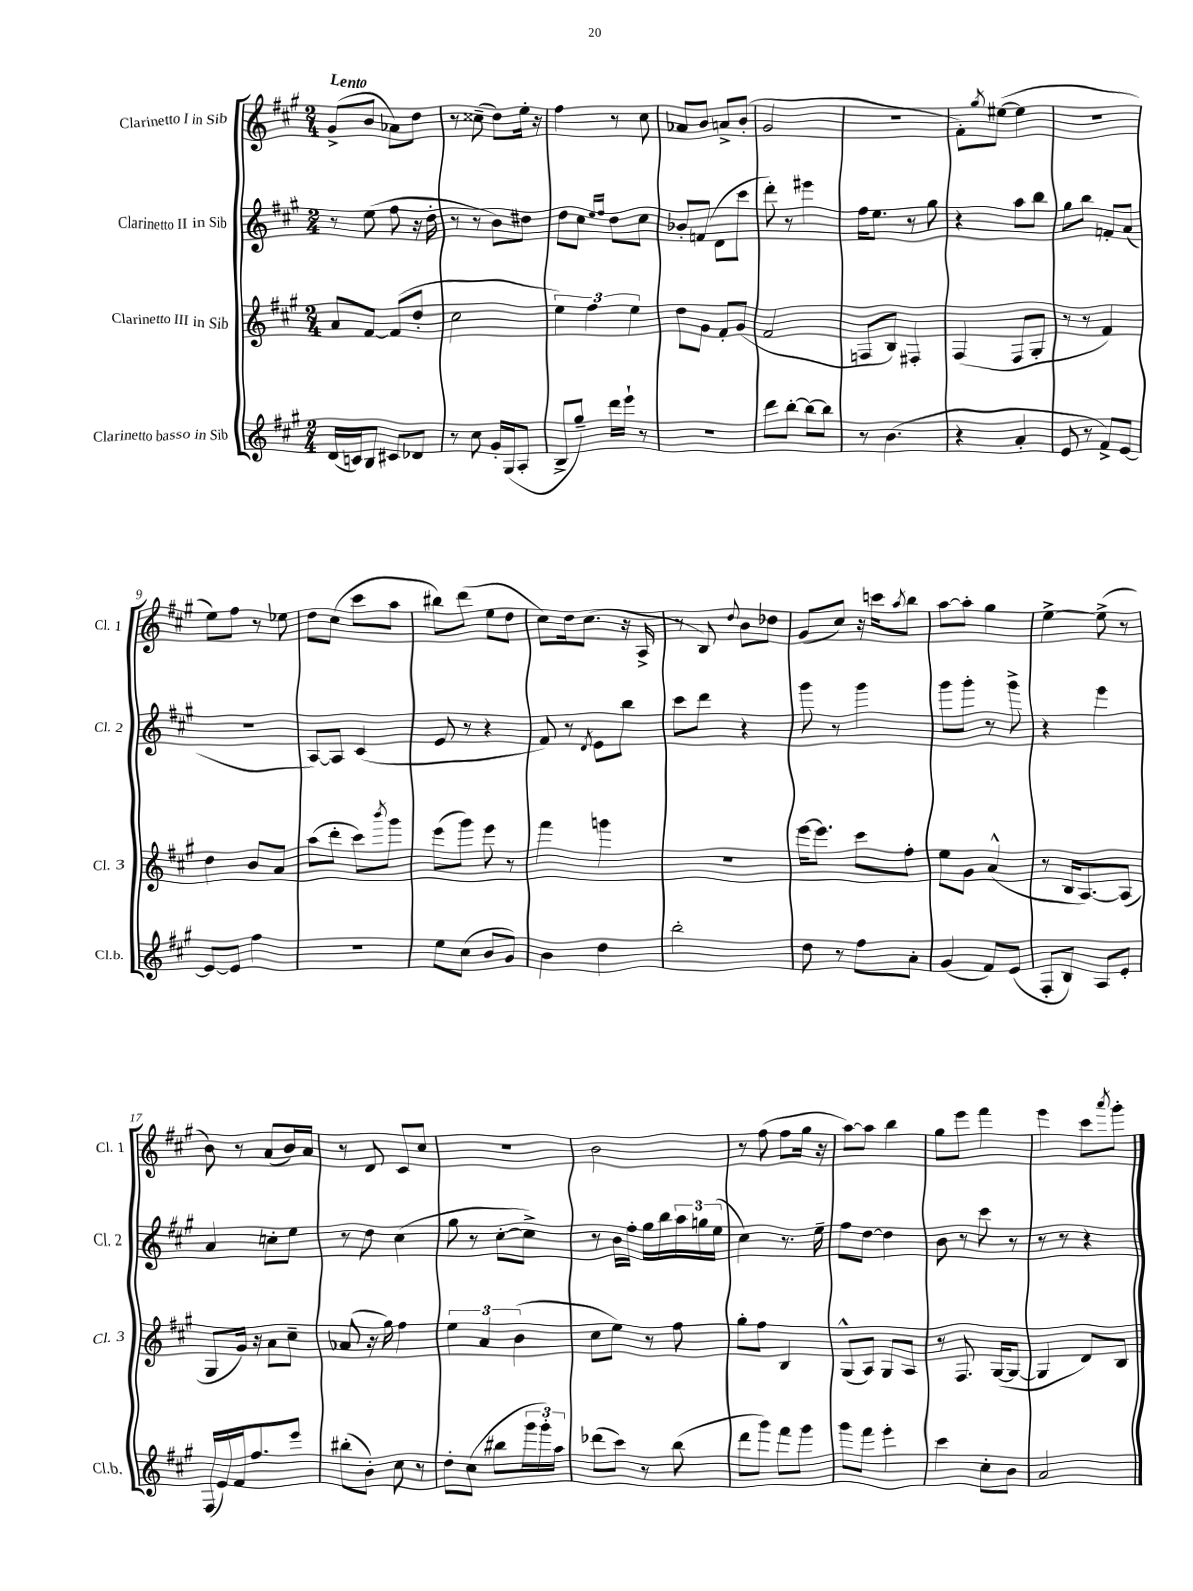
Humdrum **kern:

**kern	**kern	**kern	**kern
*part4	*part3	*part2	*part1
*staff4	*staff3	*staff2	*staff1
*I"Clarinetto basso in Sib	*I"Clarinetto III in Sib	*I"Clarinetto II in Sib	*I"Clarinetto I in Sib
*I'Cl.b.	*I'Cl. 3	*I'Cl. 2	*I'Cl. 1
*clefG2	*clefG2	*clefG2	*clefG2
*k[f#c#g#]	*k[f#c#g#]	*k[f#c#g#]	*k[f#c#g#]
*M2/4	*M2/4	*M2/4	*M2/4
=1	=1	=1	=1
!	!	!	!LO:TX:a:B:t=Lento
(16d/LL	8a/L	8r	(8g#^/L
16cn/J)	.	.	.
8B/J	[8f#/J	(8ee\	8b/J
8c#X/L	(8f#/L]	8ff#\	8a-X\L)
8d-X/J	8dd'/J	16r	8dd\J
.	.	16dd'\	.
=2	=2	=2	=2
8r	2cc#\	8r	8r
8cc#\	.	8r	(8cc##X~\
16g#'/LL	.	8b\L)	8dd\L)
(16G#/J	.	.	.
8A'/J	.	8dd#X\J	16ee'\Jk
.	.	.	16r
=3	=3	=3	=3
8B^/L	6ee\)	8dd\L	4ff#\
8gg#~/J)	.	8cc#\J	.
.	6ff#\	.	.
.	.	16qqee/LL	.
.	.	16qqff#/JJ	.
16ddd\LL	.	8dd\L	8r
16eee`\JJ	.	.	.
.	6ee\	.	.
8r	.	8cc#\J	8cc#\
=4	=4	=4	=4
2r	8dd\L	8b-X'/L	8a-X/L
.	8g#\J	(8fn/J	8b/J
.	8f#'/L	8d\L	8an^/L
.	(8g#/J	8ccc#\J	(8b'/J
=5	=5	=5	=5
8ddd\L	2f#/	8ddd'\)	2g#/
[8bb'\J	.	8r	.
8bb\L_	.	4eee#X\	.
8bb\J]	.	.	.
=6	=6	=6	=6
8r	8Fn/L	16ff#\KL	2r
.	.	8.ee\J	.
(4.b\	8B/J)	.	.
.	4F#X'/	8r	.
.	.	8gg#\	.
=7	=7	=7	=7
4r	(4F#/	4r	8f#'\L)
.	.	.	8qgg#/
.	.	.	([8ee#X\J
4a'/	8F#/L	8aa\L	4ee#\]
.	8G#'/J	8bb\J	.
=8	=8	=8	=8
8e/	8r	8gg#\L	2r
8r	8r	8bb\J	.
8f#^/L)	4f#/)	8fn'/L	.
[8e/J	.	(8a/J	.
!!LO:LB:g=z
=9	=9	=9	=9
8e/L_	4dd\	2r	8ee\L)
8e/J]	.	.	8ff#\J
4ff#\	8b/L	.	8r
.	8a/J	.	8ee-X\
=10	=10	=10	=10
2r	(8aa\L	[8A/L)	8dd\L
.	8ddd'\J	8A/J]	(8cc#\J
.	8ccc#\L)	(4c#/	8ccc#\L
.	8qbbb/	.	.
.	8ggg#\J	.	8aa\J
=11	=11	=11	=11
8ee\L	(8eee\L	8e/	8bb#X\L)
(8cc#\J	8ggg#\J)	8r	(8ddd\J
8b/L	8eee\	4r	8ee\L
8g#/J)	8r	.	8dd\J
=12	=12	=12	=12
4b\	4fff#\	8f#/)	8cc#\L)
.	.	8r	16dd\k
.	.	.	(8.cc#\J
.	.	8qd/	.
4dd\	4gggn\	8e\L	.
.	.	8bb\J	16r
.	.	.	16A^/
=13	=13	=13	=13
2bb'\	2r	8ccc#\L	8r
.	.	8ddd\J	8B/)
.	.	.	8qqdd/
.	.	4r	8b\L
.	.	.	8dd-X\J
=14	=14	=14	=14
8dd\	[16eee\KL	8ggg#\	(8g#/L
.	8.eee\J]	.	.
8r	.	8r	8cc#/J)
8ff#\L	8ccc#\L	4ggg#\	16r
.	.	.	16cccn\KL
.	.	.	8qaa/
8a'\J	8ff#'\J	.	8bb\J
=15	=15	=15	=15
(4g#/	8ee\L	8ggg#\L	[8aa\L
.	8g#\J	8ggg#'\J	8aa'\J]
8f#/L)	(4a^^/	8r	4gg#\
(8e/J	.	8ggg#^\	.
=16	=16	=16	=16
8F#'/L	8r	4r	[4ee^\
8B/J)	16B/KL	.	.
.	[8.A/)	.	.
8A/L	.	4eee\	(8ee^\]
8e'/J	(8A/J]	.	8r
!!LO:LB:g=z
=17	=17	=17	=17
(16F#/LL	8G#/L	4a/	8b\)
16e/)	.	.	.
16f#/J	16g#/Jk)	.	8r
8.ff#/	16r	.	.
.	8a\L	8ccn'\L	(8a/L
8eee/J	8cc#~\J	8ee\J	16b/L)
.	.	.	16a/JJ
=18	=18	=18	=18
(8bb#X'\L	(8a-X/	8r	8r
8b'\J)	16r	8dd\	8d/
.	16gg#\)	.	.
8cc#\	4ff#\	(4cc#\	8c#/L
8r	.	.	8cc#/J
=19	=19	=19	=19
8dd'\L	6ee\	8gg#\	2r
(8cc#\J	.	8r	.
.	6a/	.	.
8bb#X\L	.	[8cc#'\L	.
.	(6b\	.	.
24ggg#\L	.	8cc#^\J])	.
24ggg#'\)	.	.	.
24aa\JJ	.	.	.
=20	=20	=20	=20
(8ddd-X\L	8cc#\L	8r	2b\
8ccc#\J)	8ee\J)	16b\LL	.
.	.	16ff#'\JJ	.
8r	8r	16gg#\LL	.
.	.	16bb\	.
(8bb\	8ff#\	24aa\	.
.	.	24ggn\	.
.	.	(24ee\JJ	.
=21	=21	=21	=21
8ddd\L	8gg#'\L	4cc#\)	8r
8ggg#\J)	8ff#\J	.	(8ff#\
8fff#\L	4B/	8.r	8ff#\L
8ggg#\J	.	.	16gg#\Jk
.	.	16ee~\	16r
=22	=22	=22	=22
8ggg#\L	(8G#^^/L	8ff#\L	[8aa\L)
8fff#\J	8A/J)	[8dd\J	8aa\J]
4eee'\	8G#/L	4dd\]	4bb\
.	8A/J	.	.
=23	=23	=23	=23
4ccc#\	8r	8b\	8gg#\L
.	8.F#/	8r	8eee\J
8cc#'\L	.	8ccc#\	4fff#\
.	([16G#/KL	.	.
8b\J	8G#/J_	8r	.
=24	=24	=24	=24
2a/	4G#/]	8r	4eee\
.	.	8r	.
.	8d/L)	4r	8ccc#\L
.	.	.	8qaaa/
.	8B/J	.	8ggg#'\J
==	==	==	==
*-	*-	*-	*-
